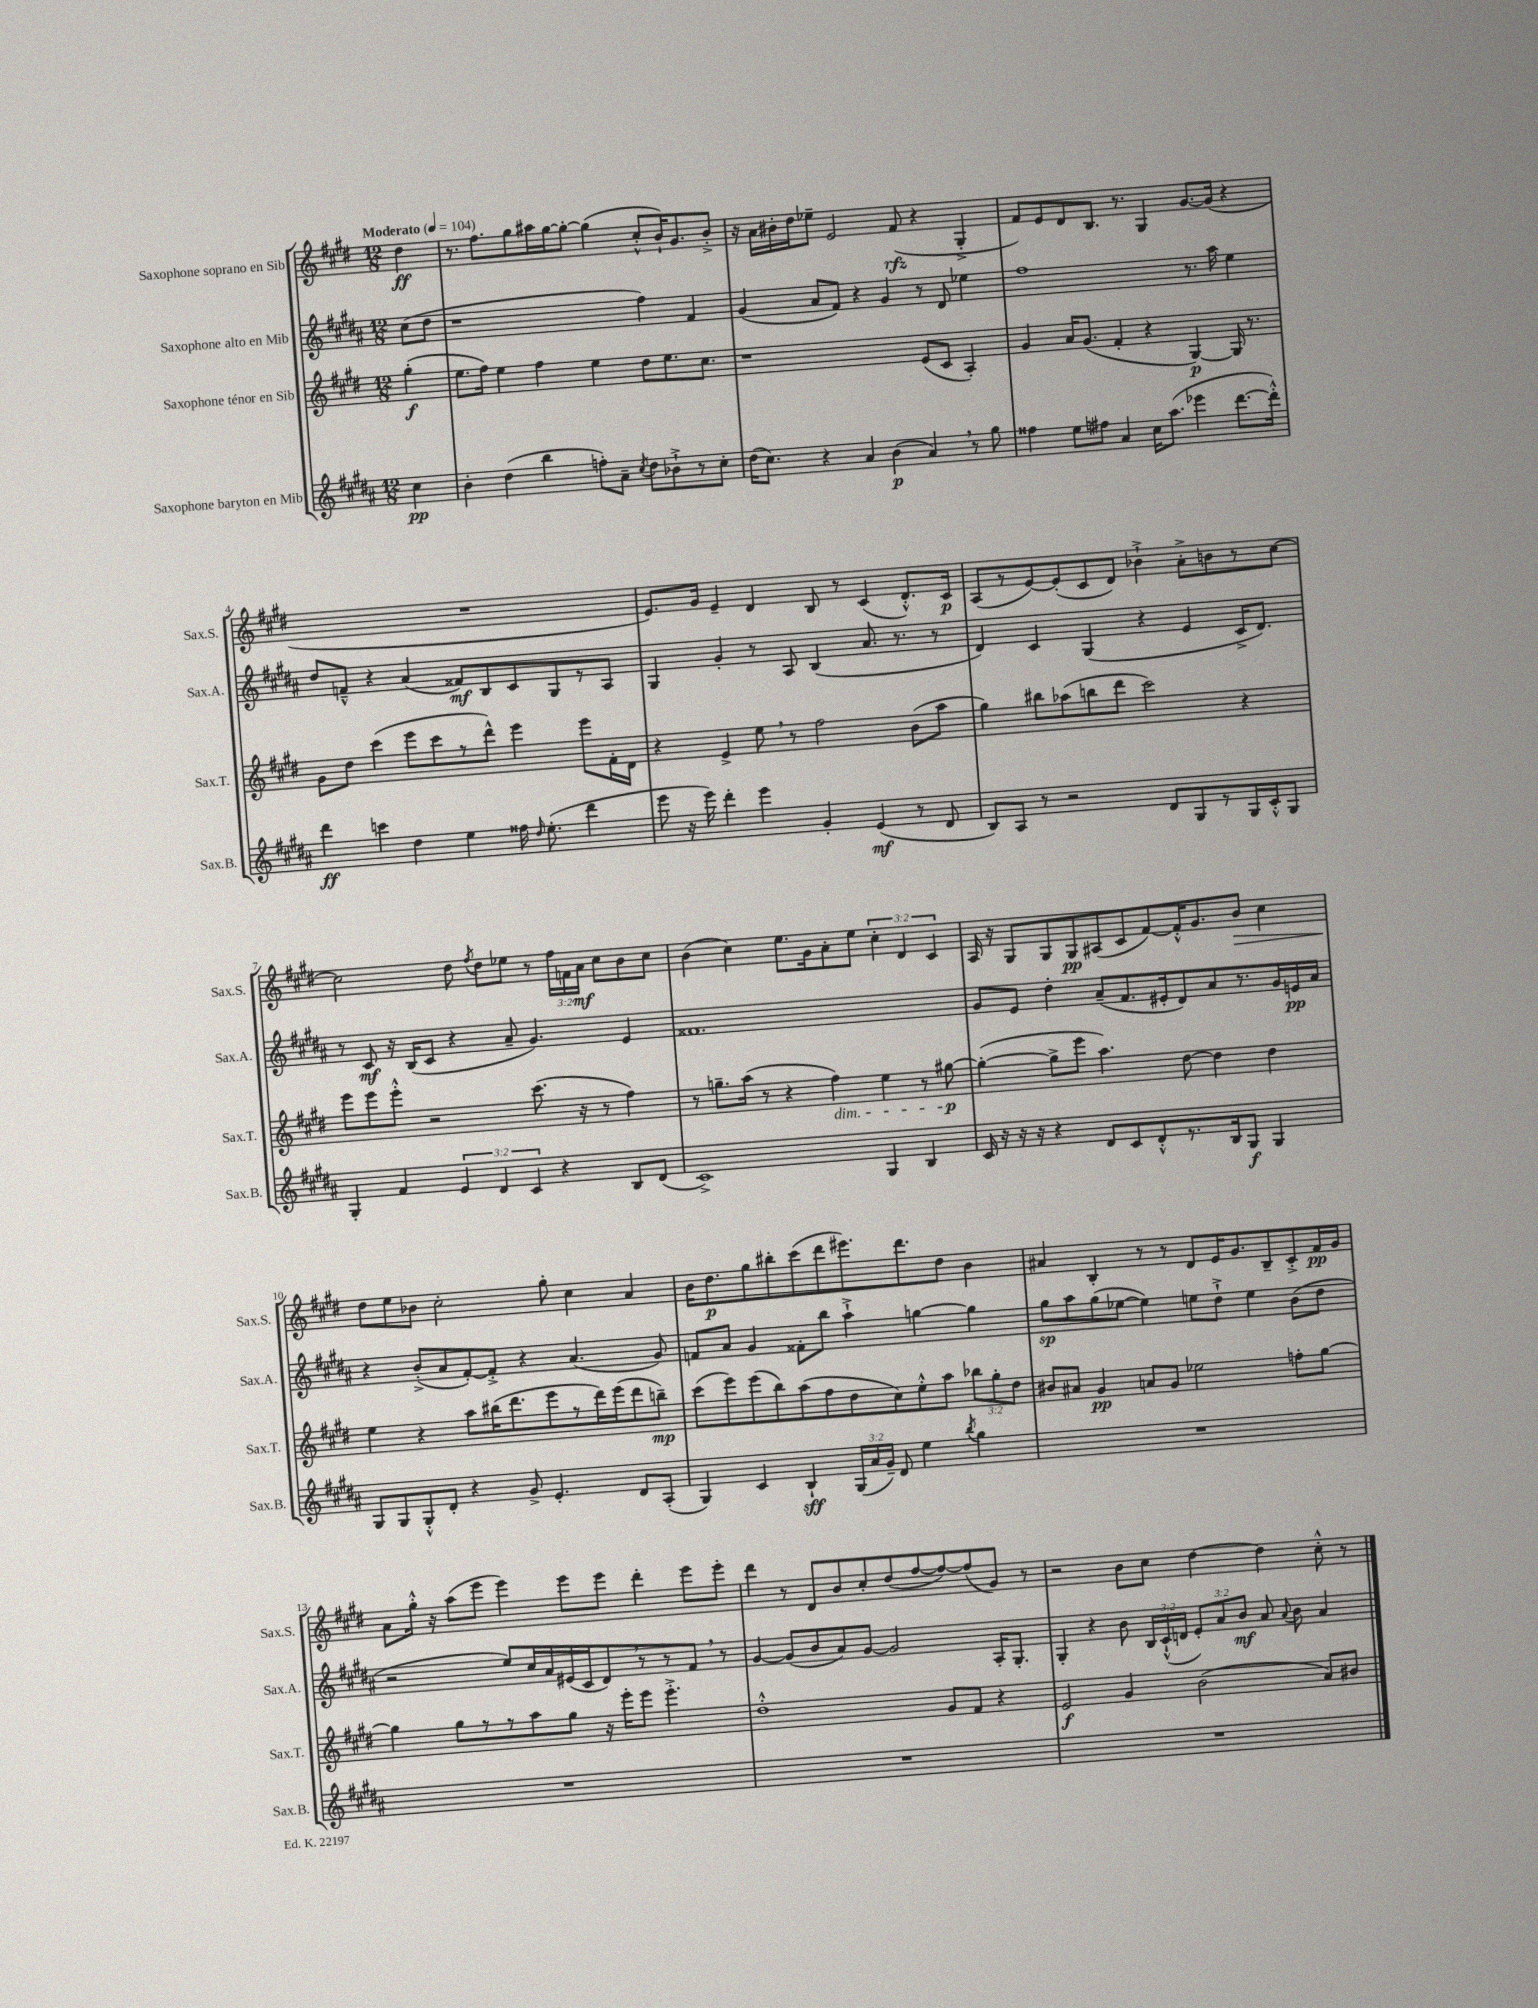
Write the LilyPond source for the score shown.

<<
\new StaffGroup <<
\new Staff = "s0" \with { instrumentName = "Saxophone soprano en Sib" shortInstrumentName = "Sax.S." } {
    \clef treble \key e \major \numericTimeSignature \time 12/8 \override Staff.TupletNumber.text = #tuplet-number::calc-fraction-text \partial 4 \tempo "Moderato" 4 = 104
    \autoBeamOff dis''4\ff |
    r8. fis''8.[ gis''8 ais''16 gis''16~ gis''8]~-. gis''4( cis''8[-.-^ b'16-!) gis'8. b'8]-.-> |
    r16 a'16[ bis'16-. dis''16 ees''8]-- e'2 fis'8\rfz( r4 gis4-.-> |
    fis'8[) e'8 dis'8 b8.] r8. gis4 gis'8.[~ gis'16]( r4 |
    R1. |
    e'8.[) gis'16] e'4-- dis'4 b8 r8 cis'4( dis'8.[-.-^) cis'16]\p |
    a8[( r8 e'8~) e'8-.( cis'8 dis'8]) bes'4-!-> a'8[-.-> b'8 r8 cis''8]~ |
    cis''2 dis''8 \acciaccatura { fis''8 } dis''8[ ees''8] r8 \tuplet 3/2 { fis''16[ f'16 a'16]\mf } cis''8[ b'8 cis''8] |
    b'4( cis''4) e''8.[ gis'16 a'8-. e''8] \tuplet 3/2 { cis''4-. dis'4 cis'4 } |
    a16 r16 gis8[ gis8 gis8\pp ais8( cis'8 fis'8~) fis'16-.-^ gis'8. b'8]\> cis''4 |
    dis''8[\! e''8 bes'8] cis''2-. gis''8-. cis''4 a'4 |
    b'16[ dis''8.\p gis''8 bis''8-. cis'''8( dis'''8 eis'''8.) dis'''8. dis''8] b'4 |
    ais'4 b4-. r8 r8 dis'8[ e'16 gis'8. b8-- cis'8-.-> fis'16\pp gis'16] |
    a'8[ gis''16]-.-^ r16 a''8[( e'''8] e'''4) e'''8[ e'''8] dis'''4-. e'''8[ e'''8]-. |
    dis'''4 r8 dis'8[ b'8 cis''8-. dis''8( fis''8~ fis''8~) fis''8( gis'8]) r8 |
    r2 b'8[ cis''8] dis''4~ dis''4 cis''8-.-^ r8 \bar "|." |
}
\new Staff = "s1" \with { instrumentName = "Saxophone alto en Mib" shortInstrumentName = "Sax.A." } {
    \clef treble \key b \major \numericTimeSignature \time 12/8 \override Staff.TupletNumber.text = #tuplet-number::calc-fraction-text \partial 4
    \autoBeamOff cis''8[( dis''8] |
    r1 fis''4) fis'4 |
    gis'4( ais'8[ fis'8]) r4 gis'4 r8 dis'8 ees''4 |
    fis''1 r8. ais''16 e''4 |
    dis''8[ f'8]---^ r4 ais'4( fisis'8[\mf) b8 cis'8 gis8 r8 ais8] |
    gis4 gis'4-. r8 ais8 b4( ais'8. r8. r8 |
    dis'4) cis'4 gis4( r4 e'4 cis'16[-> dis'8.]) |
    r8 cis'8\mf r16 b16[( cis'8] r4 ais'8-- gis'4.) e'4 |
    fisis'1. |
    gis'8[ e'8] dis''4-. ais'8[--( fis'8. eis'16-. dis'8) ais'8 r8. gis'16 e'16\pp ais'16] |
    r4 b'8[-.->( ais'8 fis'8~-.) fis'8]-.-> r4 ais'4.( gis'8) |
    f'8[ ais'8] gis'4 fisis'8[-. b''8] ais''4-!-> g''4~ g''4 |
    gis''8[\sp ais''8 gis''8( ees''8]~ ees''4) e''8[ dis''8]-!-> e''4 b'8[( dis''8] |
    r2 e''8[) cis''16 ais'16 eis'16( cis'16 dis'8) \breathe r8 r8 fis'8] \breathe r8 |
    gis'4~ gis'8[( b'8 ais'8) gis'8]~ gis'2 ais16[-. gis8.]-. |
    gis4-. r4 b'8 \tuplet 3/2 { b16[ cis'16-!-^( d'16] } \tuplet 3/2 { e'8[-.) ais'8 b'8]\mf } ais'8 \appoggiatura { ais'8 } b'8 ais'4 \bar "|." |
}
\new Staff = "s2" \with { instrumentName = "Saxophone ténor en Sib" shortInstrumentName = "Sax.T." } {
    \clef treble \key e \major \numericTimeSignature \time 12/8 \override Staff.TupletNumber.text = #tuplet-number::calc-fraction-text \partial 4
    \autoBeamOff gis''4-.\f( |
    e''8.[ fis''16]) e''4 fis''4 e''4 dis''8[ e''8. cis''8.] |
    r1 e'8[( cis'8] a4-.) |
    gis'4 a'16[ gis'8.]( fis'4-. r4 gis4~\p) gis16 r8. |
    gis'8[ dis''8] cis'''4( e'''8[ cis'''8 r8 dis'''8]-^) e'''4 e'''8[ fis'16-. dis'16] |
    r4 e'4-> e''8 \breathe r8 fis''2 b'8[( a''8] |
    gis''4) bis''8[ aes''8( b''8 dis'''8] cis'''2) r4 |
    e'''8[ e'''8 e'''8]-.-^ r2 cis'''8.( r16 r8 fis''4) |
    r8 g''8.[-- a''16]( r8 r4 fis''4\dim) e''4 r8 gis''8~\p\! |
    gis''4~-.( gis''8[-> e'''8] a''4.) dis''8~ dis''4 dis''4 |
    e''4 r4 a''8[ bis''16( dis'''8. e'''8 r8 dis'''16) e'''16( dis'''8 b''8]--\mp) |
    cis'''8[( e'''8) e'''8( b''8) a''8( fis''8 dis''8 cis''8) e''8-.-^ a''8] \tuplet 3/2 { bes''8[ gis''8-. dis''8] } |
    bis'8[ ais'8] gis'4\pp a'8[ gis'8] ees''2 f''8[-. gis''8]~ |
    gis''4 gis''8[ r8 r8 a''8 gis''8] r16 e'''16[-. e'''8] e'''4.-.-> |
    dis''1-.-^ gis'8[ fis'8] r4 |
    e'2\f gis'4 b'2( a'8[) bis'8] \bar "|." |
}
\new Staff = "s3" \with { instrumentName = "Saxophone baryton en Mib" shortInstrumentName = "Sax.B." } {
    \clef treble \key b \major \numericTimeSignature \time 12/8 \override Staff.TupletNumber.text = #tuplet-number::calc-fraction-text \partial 4
    \autoBeamOff cis''4\pp |
    b'4-. dis''4( b''4 f''8[-.) ais'8]-- \acciaccatura { cis''8 } dis''8[ bes'8-!-> r8 cis''8]-. |
    dis''16[( cis''8.]) r4 ais'4 b'4\p( ais'4) \breathe r8 gis''8 |
    fisis''4 e''8[ fis''8] ais'4 cis''16[ ais''8.]( ees'''4 dis'''8.[~ dis'''16]-.-^) |
    dis'''4\ff c'''4 dis''4 e''4 fisis''16 \grace { dis''16 } e''8.-.( dis'''4 |
    e'''8 r16 e'''16) dis'''4-. e'''4 gis'4-. e'4\mf( r8 dis'8 |
    b8[) ais8] r8 r2 dis'8[ gis8 r8 gis16 cis'16-.-^ gis8] |
    gis4-. fis'4 \tuplet 3/2 { e'4 dis'4 cis'4 } r4 b8[ dis'8]( |
    cis'1->) gis4 b4 |
    cis'16 r16 r16 r16 r4 dis'8[ cis'8 dis'8-.-^ r8. b16 gis8]\f gis4 |
    gis8[ gis8 gis8-.-^ dis'8]-. r4 gis'8-> e'4.-. dis'8[ ais8]-.( |
    gis4) cis'4 b4-!\sff \tuplet 3/2 { gis16[( ais'16 gis'16]--) } dis'8 e''4 \acciaccatura { b''8 } gis''4 |
    R1. |
    R1. |
    R1. |
    R1. \bar "|." |
}
>>
>>
